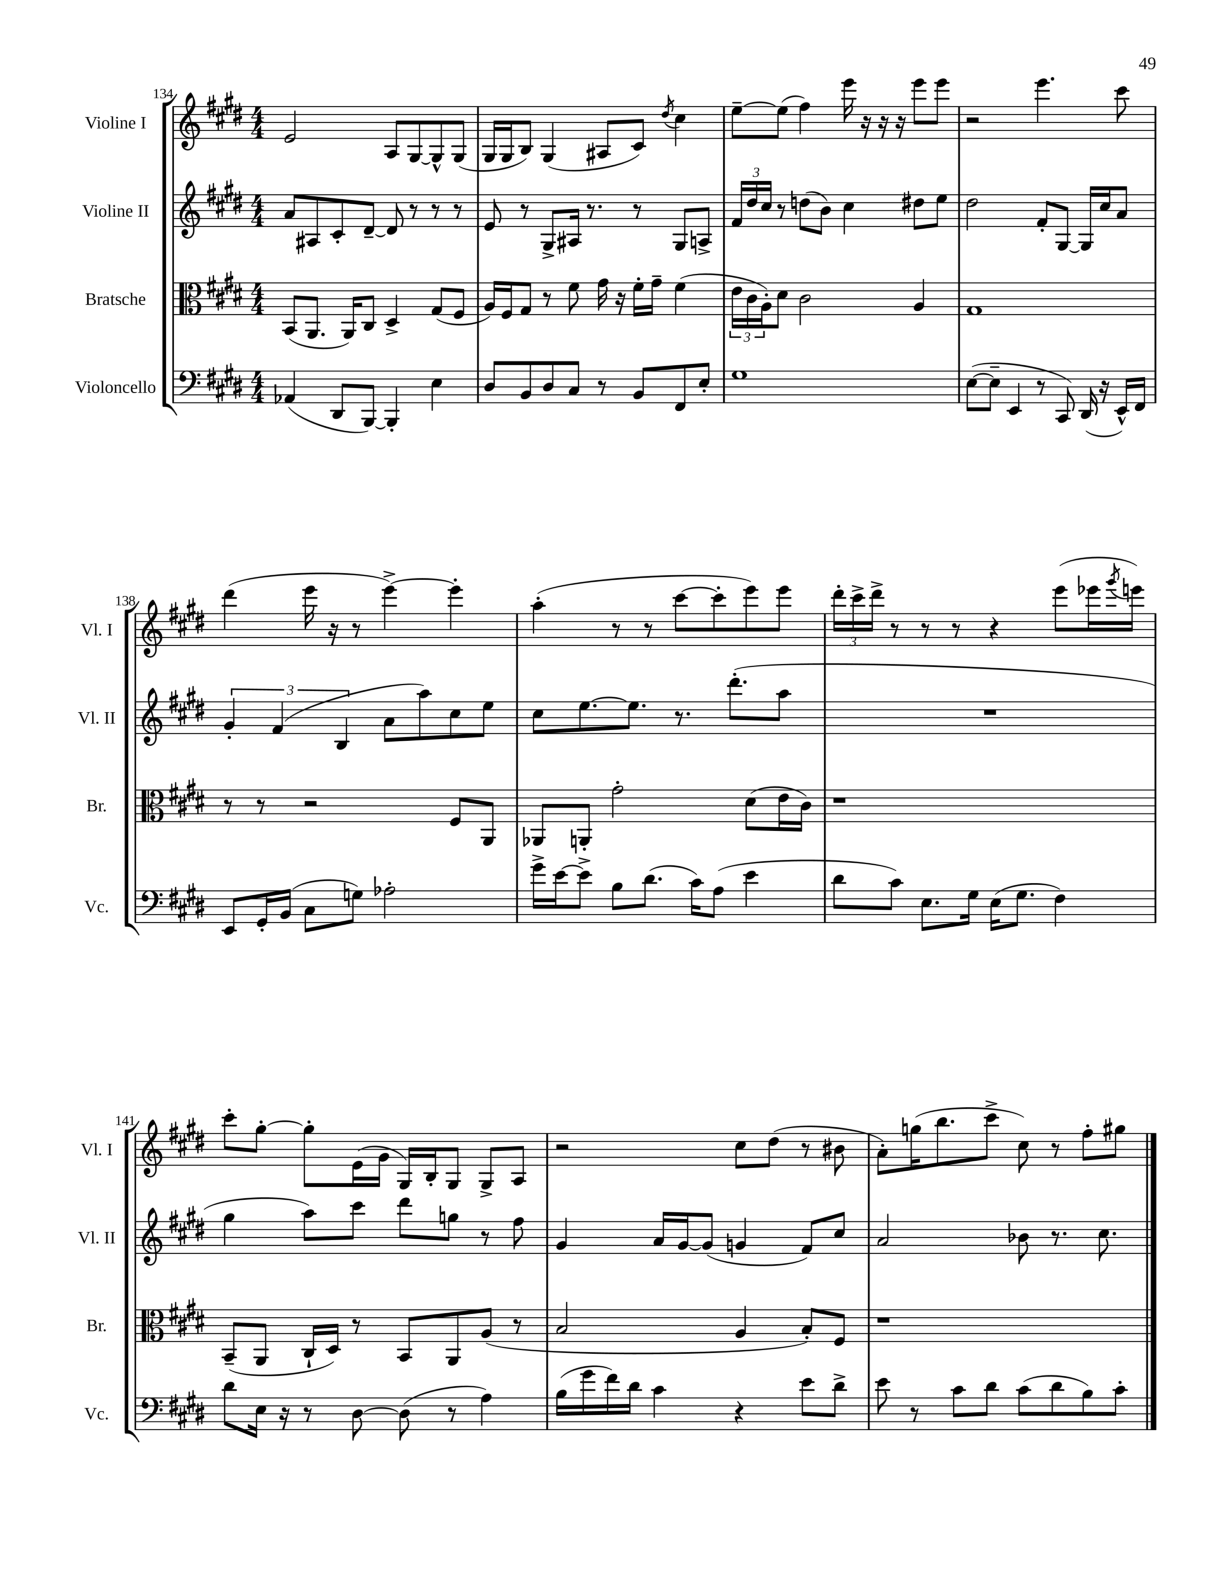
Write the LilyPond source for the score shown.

<<
\new StaffGroup <<
\new Staff = "s0" \with { instrumentName = "Violine I" shortInstrumentName = "Vl. I" } {
    \clef treble \key e \major \numericTimeSignature \time 4/4
    e'2 a8 gis8~ gis8-^ gis8( |
    gis16 gis16 b8) gis4( ais8 cis'8) \acciaccatura { dis''8 } cis''4 |
    e''8~-- e''8( fis''4) e'''16 r16 r16 r16 e'''8 e'''8 |
    r2 e'''4. cis'''8 |
    dis'''4( e'''16 r16 r8 e'''4~->) e'''4-. |
    a''4-.( r8 r8 cis'''8~ cis'''8-. e'''8) e'''8 |
    \tuplet 3/2 { dis'''16-. cis'''16-> dis'''16-> } r8 r8 r8 r4 e'''8( ees'''16 \acciaccatura { gis'''8 } e'''16) |
    cis'''8-. gis''8~-. gis''8-. e'16( gis'16 gis16) b16-. gis8 gis8-> a8 |
    r2 cis''8 dis''8( r8 bis'8 |
    a'8-.) g''16( b''8. cis'''8-> cis''8) r8 fis''8-. gis''8 \bar "|." |
}
\new Staff = "s1" \with { instrumentName = "Violine II" shortInstrumentName = "Vl. II" } {
    \clef treble \key e \major \numericTimeSignature \time 4/4
    a'8 ais8 cis'8-. dis'8~-- dis'8 r8 r8 r8 |
    e'8 r8 gis8-> ais16 r8. r8 gis8 a8-> |
    \tuplet 3/2 { fis'16 dis''16 cis''16 } r8 d''8( b'8) cis''4 dis''8 e''8 |
    dis''2 fis'8-. gis8~ gis16 cis''16 a'8 |
    \tuplet 3/2 { gis'4-. fis'4( b4 } a'8 a''8) cis''8 e''8 |
    cis''8 e''8.~ e''8. r8. dis'''8.-.( a''8 |
    R1 |
    gis''4 a''8) cis'''8 dis'''8 g''8 r8 fis''8 |
    gis'4 a'16 gis'16~ gis'8( g'4 fis'8) cis''8 |
    a'2 bes'8 r8. cis''8. \bar "|." |
}
\new Staff = "s2" \with { instrumentName = "Bratsche" shortInstrumentName = "Br." } {
    \clef alto \key e \major \numericTimeSignature \time 4/4
    b,8( a,8. a,16) cis8 dis4-> gis8( fis8 |
    a16) fis16 gis8 r8 fis'8 gis'16 r16 fis'16-. gis'16-- fis'4( |
    \tuplet 3/2 { e'16 cis'16 a16-.) } dis'8 cis'2 a4 |
    gis1 |
    r8 r8 r2 fis8 a,8 |
    aes,8 a,8-. gis'2-. dis'8( e'16 cis'16) |
    r1 |
    b,8--( a,8 cis16-! dis16) r8 b,8 a,8 a8( r8 |
    b2 a4 b8-.) fis8 |
    r1 \bar "|." |
}
\new Staff = "s3" \with { instrumentName = "Violoncello" shortInstrumentName = "Vc." } {
    \clef bass \key e \major \numericTimeSignature \time 4/4
    aes,4( dis,8 b,,8~) b,,4-. e4 |
    dis8 b,8 dis8 cis8 r8 b,8 fis,8 e8-. |
    gis1 |
    e8~( e8-- e,4 r8 cis,8) dis,16( r16 e,16-^) fis,16 |
    e,8 gis,16-. b,16( cis8 g8) aes2-. |
    gis'16-> e'16~ e'8-> b8 dis'8.( cis'16) a8( e'4 |
    dis'8 cis'8) e8. gis16 e16( gis8. fis4) |
    dis'8 e16 r16 r8 dis8~ dis8( r8 a4) |
    b16( gis'16 fis'16) dis'16 cis'4 r4 e'8 dis'8-> |
    e'8 r8 cis'8 dis'8 cis'8( dis'8 b8) cis'8-. \bar "|." |
}
>>
>>
\layout { \context { \Score currentBarNumber = #134 } }
